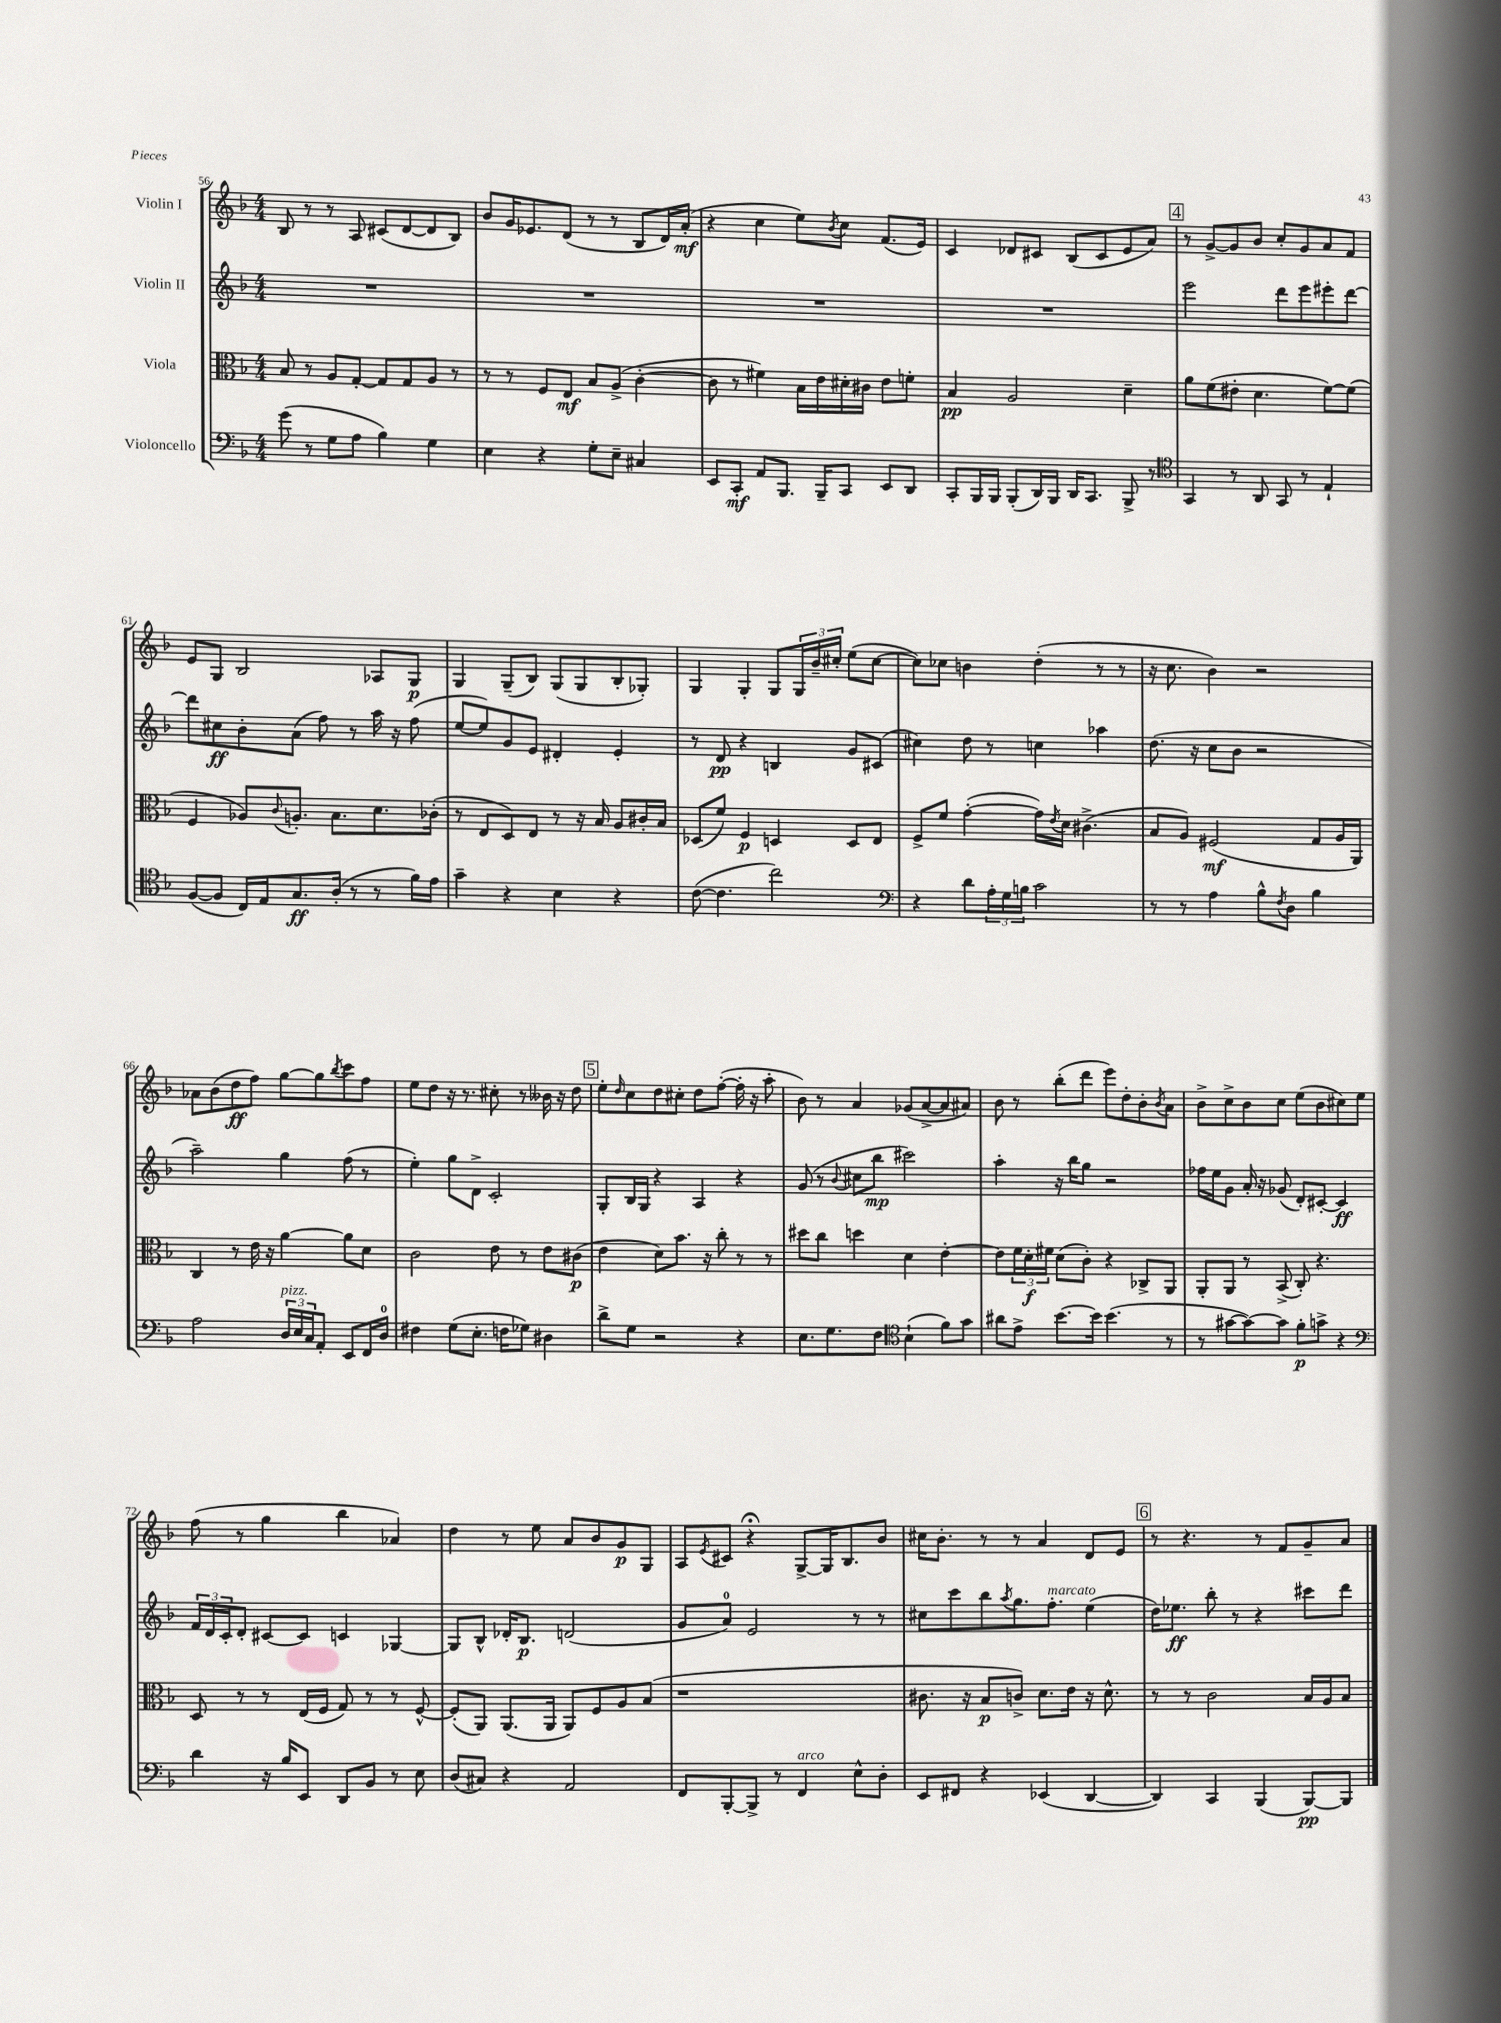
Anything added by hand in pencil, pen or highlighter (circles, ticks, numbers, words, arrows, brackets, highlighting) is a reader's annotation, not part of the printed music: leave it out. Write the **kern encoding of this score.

**kern	**kern	**kern	**kern
*staff4	*staff3	*staff2	*staff1
*clefF4	*clefC3	*clefG2	*clefG2
*k[b-]	*k[b-]	*k[b-]	*k[b-]
*M4/4	*M4/4	*M4/4	*M4/4
(8g	8B-	1r	8B-
8r	8r	.	8r
8G	8A	.	8r
8A	[8G'	.	8A
4B-)	8G]	.	(8c#
.	8G	.	[8d
4G	8A	.	8d]
.	8r	.	8B-)
=	=	=	=
4E	8r	1r	8b-
.	8r	.	16g
.	.	.	8.e-
4r	8F	.	.
.	8E	.	(8d
8G'	8B-	.	8r
8E~	(8A^	.	8r
4C#	[4c'	.	8B-
.	.	.	16d)
.	.	.	(16a'
=	=	=	=
8EE	8c]	1r	4r
8CC'	8r	.	.
8AA	4f#)	.	4cc
8.BBB-	.	.	.
.	16B-	.	8ee)
16BBB-~	16e	.	.
.	.	.	8qb-
8CC	16d#'	.	8cc
.	16c#	.	.
8EE	8e	.	(8.f
8DD	8f'	.	.
.	.	.	16e)
=	=	=	=
8CC'	4B-	1r	4c
16BBB-	.	.	.
16BBB-	.	.	.
(8BBB-'	2A	.	8d-
16DD)	.	.	8c#
16BBB-	.	.	.
16DD	.	.	(8B-
8.CC	.	.	.
.	.	.	8c#
8BBB-^	4d~	.	8e
8r	.	.	8a)
=	=	=	=
*clefC4	*	*	*
4GG	8a	2eee	8r
.	(8f	.	[8g^
8r	8e#'	.	8g]
8AA	4.d	.	8b-
8GG	.	8ddd	8cc'
8r	.	8eee	8g
4E`	[8f)	8eee#'	8a
.	(8f]	[8ddd	8f
=	=	=	=
([8F	4F	8ddd]	8e
8F]	.	8cc#	8G
16C)	8A-)	8b-'	2B-
16E	.	.	.
.	8qqc	.	.
8.G	8.A'	(8a	.
.	.	8ff)	.
(16A'	8.B-	.	.
8r	.	8r	.
8r	8.d	16aa	8A-
.	.	16r	.
16f)	.	(8ff	8G
16e	(16c-'	.	.
=	=	=	=
4g~	8r	[8ee	4G
.	8E	8ee])	.
4r	8D)	8g	(8G~
.	8E	8e	8B-)
4B-	8r	4d#'	(8G
.	16r	.	8G
.	16B-	.	.
4r	8A	4e'	8B-'
.	16c#'	.	8G-')
.	16B-	.	.
=	=	=	=
([8c	(8D-	8r	4G
4.c]	8f)	8d	.
.	4F	4r	4G'
2cc)	4D	4B	8G
.	.	.	24G
.	.	.	24b-~
.	.	.	24cc#'
.	8D	8g	(8ee
.	8E	(8c#	[8cc#
=	=	=	=
*clefF4	*	*	*
4r	8F^	4cc#)	8cc#])
.	8f	.	8cc-
8d	([4g'	8dd	4b
24A'	.	8r	.
24G	.	.	.
24B	.	.	.
2c	16g])	4cc	(4dd'
.	8qe	.	.
.	16d	.	.
.	(4.c#^	.	.
.	.	4aa-	8r
.	.	.	8r
=	=	=	=
8r	8B-	(8.dd	16r
.	.	.	8.cc
8r	8A)	.	.
.	.	16r	.
4A	(2F#	8cc	4b-)
.	.	8b-	.
8B-^^	.	2r	2r
8qF	.	.	.
8D	.	.	.
4B-	8G	.	.
.	16A	.	.
.	16AA)	.	.
=	=	=	=
2A	4C	2aa~)	8a-
.	.	.	(8b-
.	8r	.	8dd
.	16e	.	8ff)
.	16r	.	.
24D	[4a	4gg	[8gg
24E	.	.	.
24C	.	.	.
8AA'	.	.	8gg]
.	.	.	8qbb-
8EE	8a]	(8ff	8ccc
16FF	8d	8r	8ff
16D	.	.	.
=	=	=	=
4F#	2c	4ee')	8ee
.	.	.	8dd
(8G	.	8gg	16r
.	.	.	8.r
8.E'	.	8d^	.
.	8e	2c'	8cc#'
16F	.	.	.
8G-)	8r	.	8r
4D#	8e	.	16b--
.	.	.	16r
.	(8c#	.	8dd
=	=	=	=
8d^	4e	8G'	8ee'
.	.	.	16qqdd
8G	.	16B-	8cc
.	.	16G	.
2r	8d)	4r	8dd
.	8.b-	.	8cc#'
.	.	4A	8dd
.	16r	.	.
.	8cc'	.	([8ff'
4r	8r	4r	16ff']
.	.	.	16r
.	8r	.	8aa'
=	=	=	=
8.E	8dd#	(8g	8b-)
.	8cc	8r	8r
8.G	.	.	.
.	.	8qqb-	.
.	4dd	8cc#	4a
8F	.	8bb-	.
*clefC4	*	*	*
(4B-`	4d	2ccc#)	(8g-
.	.	.	[8a^
8f)	[4e'	.	8a]
8g	.	.	8a#)
=	=	=	=
8a#	8e]	4aa'	8b-
8e^	24f	.	8r
.	24d'	.	.
.	24f#	.	.
[8.b-	(8d	16r	(8bb-'
.	.	16bb-	.
.	8c')	8gg	8ddd
16b-]	.	.	.
(4.b-	4r	2r	8eee)
.	.	.	8dd'
.	8C-^	.	8b-'
.	.	.	8qb-
8r	8AA	.	8a
=	=	=	=
8r	8AA'	16ff-	8b-^
.	.	16ee	.
[8g#	8AA	8g	8cc^
8g#_)	8r	16a'	8b-
.	.	16r	.
8g#]	(8BB-^	(8g-	8cc
8f'	8C')	8d')	(8ee
8g^	4.r	[8c#'	8b-
4r	.	4c#]	8cc#)
.	.	.	8ee
=	=	=	=
*clefF4	*	*	*
4d	8D	24f	(8ff
.	.	24d	.
.	.	24c'	.
.	8r	8d'	8r
16r	8r	[8c#	4gg
16B-	.	.	.
8EE	(16E	8c#]	.
.	16F	.	.
8DD	8G)	4c	4bb-
8BB-	8r	.	.
8r	8r	[4G-	4a-)
8E	[8F^^	.	.
=	=	=	=
(8D	(8F']	8G-]	4dd
8C#)	8AA)	8B-^^	.
4r	(8.AA	16d-'	8r
.	.	8.B-	.
.	.	.	8ee
.	16AA	.	.
2AA	8AA)	(2d	8a
.	8F	.	8b-
.	8A	.	8g
.	(8B-	.	8G
=	=	=	=
8FF	1r	8g	8A
.	.	.	8qe
[8BBB-'	.	8a)	8c#
8BBB-^]	.	2e	4r;
8r	.	.	.
4FF	.	.	[8G^
.	.	.	16G]
.	.	.	8.B-
8E^^	.	8r	.
8D'	.	8r	8b-
=	=	=	=
8EE	8.c#	8cc#	16cc#
.	.	.	8.b-'
8FF#	.	8ccc	.
.	16r	.	.
4r	8B-	8bb-	8r
.	.	8qaa	.
.	8c^)	8.gg	8r
(4EE-	8.d	.	4a
.	.	8.ff'	.
.	16e	.	.
[4DD	16r	(4ee	8d
.	8.d^^	.	.
.	.	.	8e
=	=	=	=
4DD])	8r	16dd)	8r
.	.	8.ee-	.
.	8r	.	4.r
4CC	2c	8bb-'	.
.	.	8r	.
(4BBB-	.	4r	8r
.	.	.	8f
[8BBB-)	16B-	8ccc#	8g~
.	16A	.	.
8BBB-]	8B-	8ddd	8a
==	==	==	==
*-	*-	*-	*-
